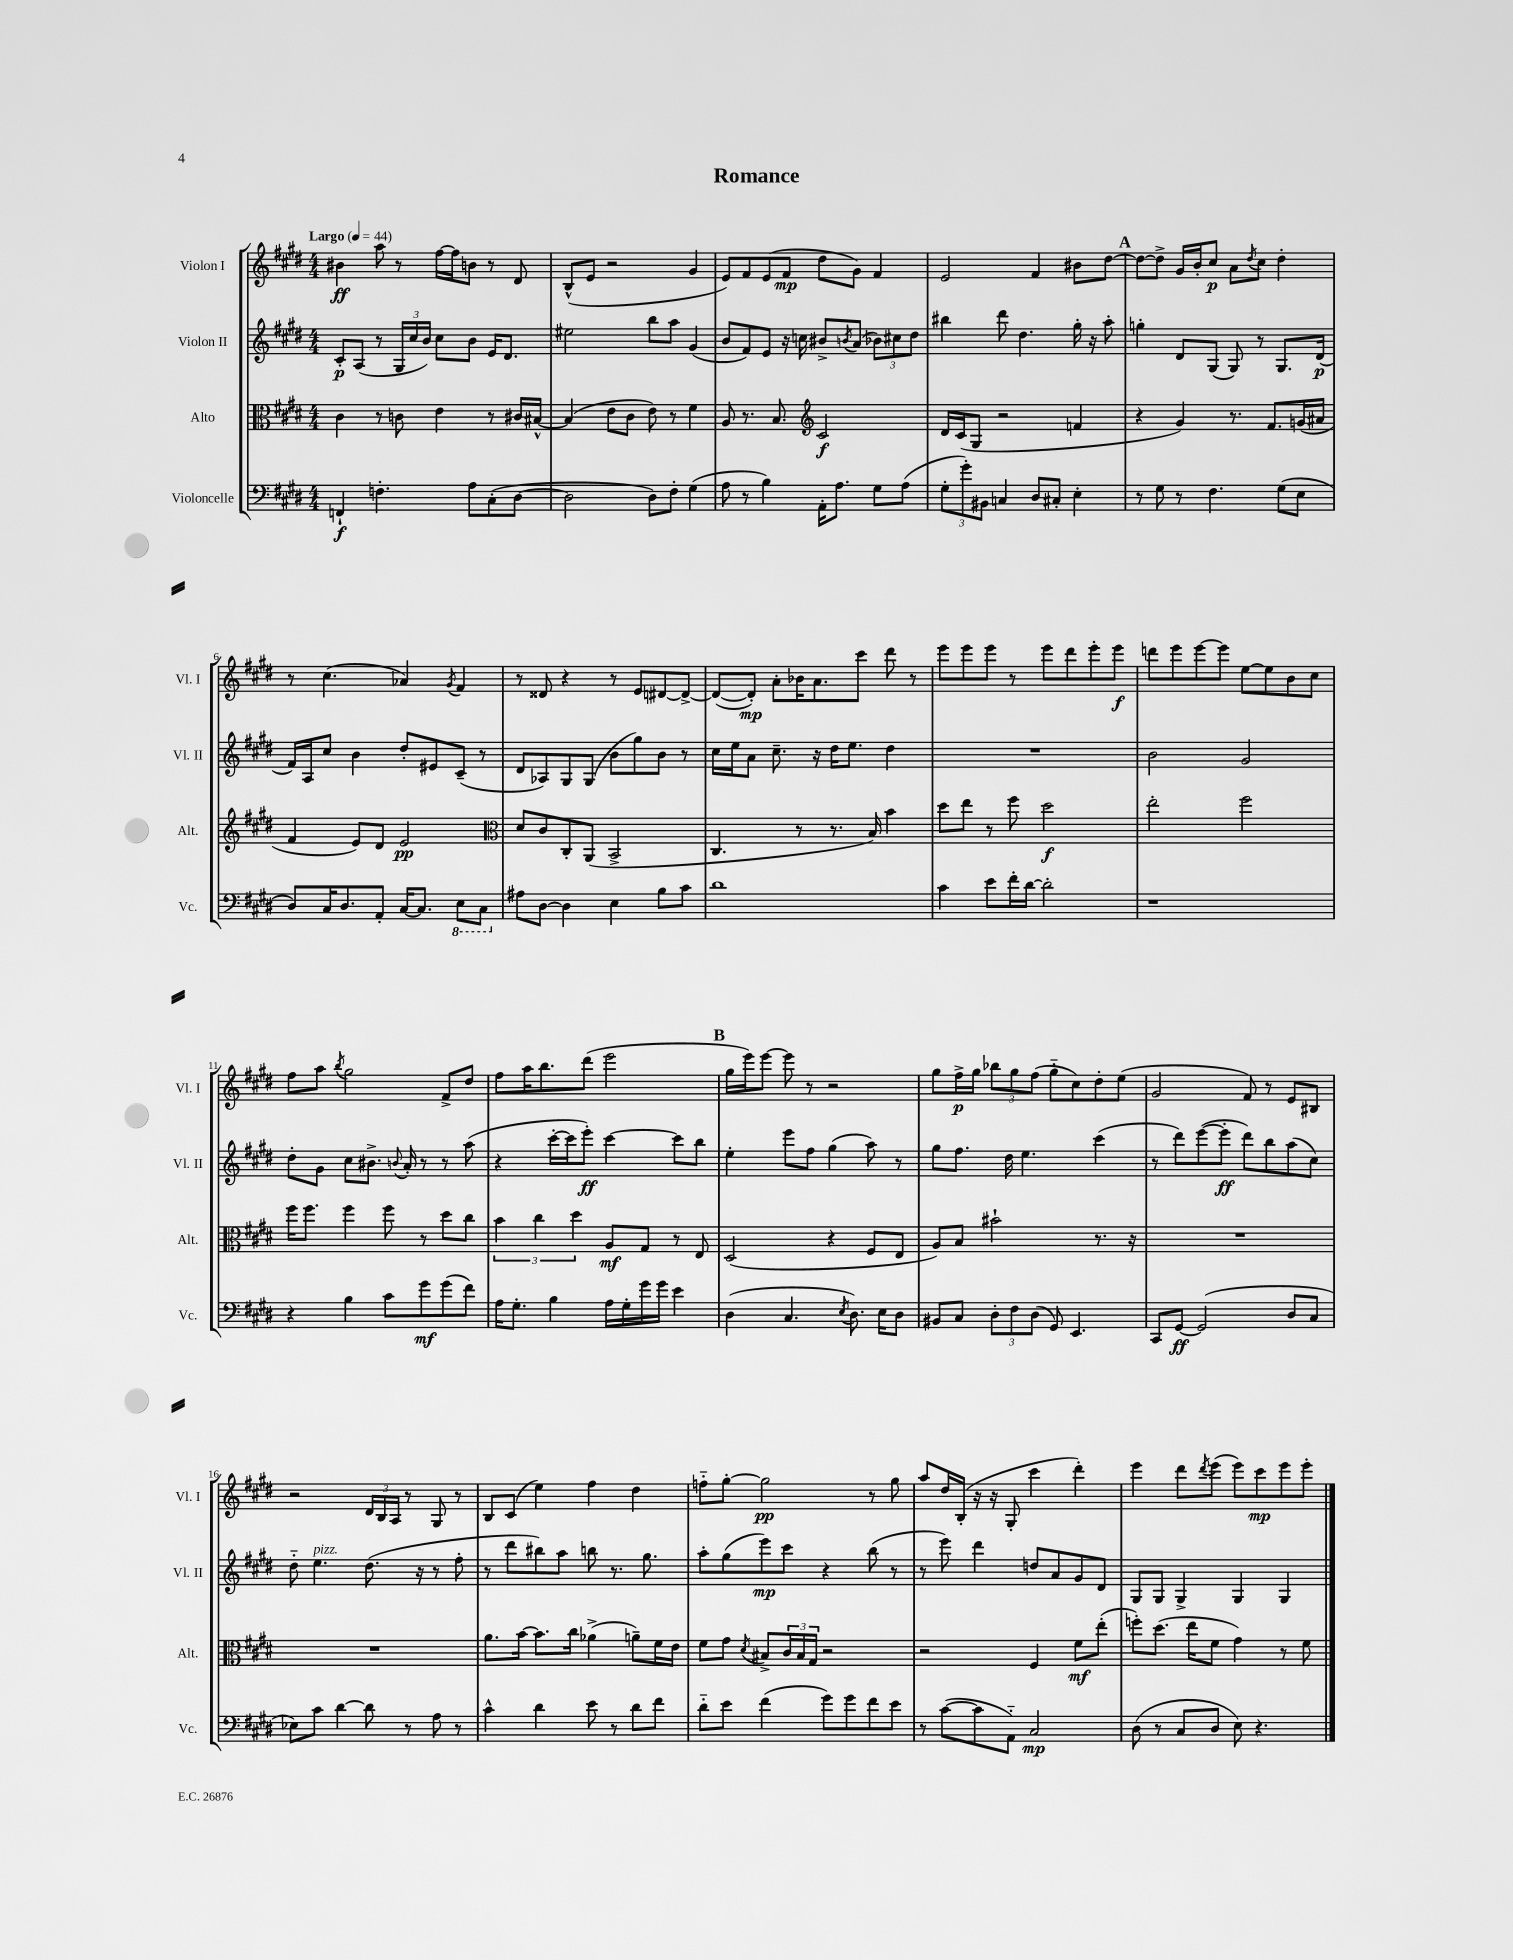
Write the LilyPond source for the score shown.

\header { title = "Romance" }
<<
\new StaffGroup <<
\new Staff = "s0" \with { instrumentName = "Violon I" shortInstrumentName = "Vl. I" } {
    \clef treble \key e \major \numericTimeSignature \time 4/4 \tempo "Largo" 4 = 44
    bis'4\ff a''8 r8 fis''16~ fis''16 b'8 r8 dis'8 |
    b8-^( e'8 r2 gis'4 |
    e'8) fis'8 e'8( fis'8\mp dis''8 gis'8) fis'4 |
    e'2 fis'4 bis'8 dis''8~ |
    \mark \markup { \bold "A" } dis''8~ dis''8-> gis'16 b'16-. cis''8\p a'8 \acciaccatura { dis''8 } cis''8 dis''4-. |
    r8 cis''4.( aes'4) \acciaccatura { gis'8 } fis'4 |
    r8 disis'8 r4 r8 e'8 dis'8~ dis'8~-> |
    dis'8~( dis'8-.\mp) a'8-. bes'16 a'8. cis'''8 dis'''8 r8 |
    e'''8 e'''8 e'''8 r8 e'''8 dis'''8 e'''8-. e'''8\f |
    d'''8 e'''8 e'''8~ e'''8 e''8~ e''8 b'8 cis''8 |
    fis''8 a''8 \acciaccatura { b''8 } gis''2 fis'8-> dis''8 |
    fis''8 a''16 b''8. dis'''8( e'''2 |
    \mark \markup { \bold "B" } gis''16 e'''16) e'''8~ e'''8 r8 r2 |
    gis''8 fis''16->\p gis''16 \tuplet 3/2 { bes''8 gis''8 fis''8( } gis''8-_ cis''8) dis''8-. e''8( |
    gis'2 fis'8) r8 e'8 bis8 |
    r2 \tuplet 3/2 { dis'16 b16 a16 } r8 gis8 r8 |
    b8 cis'8( e''4) fis''4 dis''4 |
    f''8-_ gis''8~-. gis''2\pp r8 gis''8 |
    a''8 dis''16 b16-.( r16 r16 gis8-. cis'''4 dis'''4-.) |
    e'''4 dis'''8 \acciaccatura { dis'''8 } e'''8( e'''8) cis'''8\mp e'''8 e'''8-. \bar "|." |
}
\new Staff = "s1" \with { instrumentName = "Violon II" shortInstrumentName = "Vl. II" } {
    \clef treble \key e \major \numericTimeSignature \time 4/4
    cis'8-.\p a8( r8 \tuplet 3/2 { gis16 cis''16 b'16) } cis''8 b'8 e'16 dis'8. |
    eis''2 b''8 a''8 gis'4( |
    b'8 fis'8) e'8 r16 c''16 bis'8-> \acciaccatura { b'8 } a'8( \tuplet 3/2 { bes'8) cis''8 dis''8 } |
    bis''4 dis'''8 dis''4. gis''16-. r16 a''8-. |
    \mark \markup { \bold "A" } g''4-. dis'8 gis8( gis8) r8 gis8. dis'16\p( |
    fis'16) a16 cis''8 b'4 dis''8-. eis'8 cis'8--( r8 |
    dis'8 aes8) gis8 gis8( b'8 gis''8) b'8 r8 |
    cis''16 e''16 a'8 cis''8.-- r16 dis''16 e''8. dis''4 |
    R1 |
    b'2 gis'2 |
    dis''8-. gis'8 cis''8 bis'8.-> \appoggiatura { b'8 } a'16-. r8 r8 a''8( |
    r4 cis'''16~-. cis'''16 e'''8-.\ff) cis'''4~ cis'''8 b''8 |
    \mark \markup { \bold "B" } e''4-. e'''8 fis''8 gis''4( a''8) r8 |
    gis''8 fis''8. dis''16 e''4. cis'''4( |
    r8 dis'''8) e'''8~( e'''8-.\ff dis'''8) b''8 a''8( cis''8) |
    dis''8-_ e''4.^\markup { \italic "pizz." } dis''8.( r16 r8 fis''8-. |
    r8 dis'''8 bis''8) a''8 b''8 r8. gis''8. |
    a''8-. gis''8( e'''8\mp) cis'''8 r4 b''8( r8 |
    r8 e'''8) dis'''4 d''8 a'8 gis'8 dis'8 |
    gis8 gis8 gis4-> gis4 gis4 \bar "|." |
}
\new Staff = "s2" \with { instrumentName = "Alto" shortInstrumentName = "Alt." } {
    \clef alto \key e \major \numericTimeSignature \time 4/4
    cis'4 r8 c'8 e'4 r8 cis'16 bis16~-^ |
    bis4( e'8 cis'8 e'8) r8 fis'4 |
    a8 r8. b8. \clef treble cis'2\f |
    dis'16 cis'16( gis8 r2 f'4 |
    \mark \markup { \bold "A" } r4 gis'4) r8. fis'8. g'16( ais'16 |
    fis'4 e'8) dis'8 e'2\pp |
    \clef alto dis'8 cis'8 cis8-. a,8( b,2-> |
    cis4. r8 r8. b16) b'4 |
    dis''8 e''8 r8 fis''8 dis''2\f |
    e''2-. fis''2 |
    fis''16 fis''8. fis''4 fis''8 r8 dis''8 cis''8 |
    \tuplet 3/2 { b'4 cis''4 dis''4 } a8\mf gis8 r8 e8 |
    \mark \markup { \bold "B" } dis2( r4 fis8 e8 |
    a8) b8 bis'2-! r8. r16 |
    R1 |
    R1 |
    a'8. b'16~ b'8. cis''16 aes'4->( a'8--) fis'16 e'16 |
    fis'8 gis'8 \acciaccatura { dis'8 } bis8-> \tuplet 3/2 { cis'16 bis16 gis16 } r2 |
    r2 fis4 fis'8\mf e''8-.( |
    f''8-.) dis''8.( e''16 fis'8 gis'4) r8 fis'8 \bar "|." |
}
\new Staff = "s3" \with { instrumentName = "Violoncelle" shortInstrumentName = "Vc." } {
    \clef bass \key e \major \numericTimeSignature \time 4/4
    f,4-!\f f4.-. a8 cis8-.( dis8~ |
    dis2 dis8) fis8-. gis4( |
    a8 r8 b4) a,16-. a8. gis8 a8( |
    \tuplet 3/2 { gis8-. gis'8-.) bis,8 } c4 dis8 cis8-. e4-. |
    \mark \markup { \bold "A" } r8 gis8 r8 fis4. gis8( e8 |
    dis8) cis16 dis8. a,8-. cis16~ cis8. \ottava #-1 e,8 cis,8 \ottava #0 |
    ais8 dis8~ dis4 e4 b8 cis'8 |
    dis'1 |
    cis'4 e'8 fis'16-. dis'16~ dis'2-. |
    r1 |
    r4 b4 cis'8 gis'8\mf gis'8( fis'8) |
    a16 gis8.-. b4 a16 gis16-. gis'16 gis'16 e'4 |
    \mark \markup { \bold "B" } dis4( cis4. \acciaccatura { e8 } dis8.) e16 dis8 |
    bis,8 cis8 \tuplet 3/2 { dis8-. fis8 dis8( } gis,8) e,4. |
    cis,8 gis,8~\ff gis,2( dis8 cis8 |
    ees8) cis'8 dis'4~ dis'8 r8 a8 r8 |
    cis'4-^ dis'4 e'8 r8 dis'8 fis'8 |
    dis'8-_ e'8 fis'4( gis'8) gis'8 fis'8 e'8 |
    r8 cis'8~( cis'8 a,8-_) cis2\mp |
    dis8( r8 cis8 dis8 e8) r4. \bar "|." |
}
>>
>>
